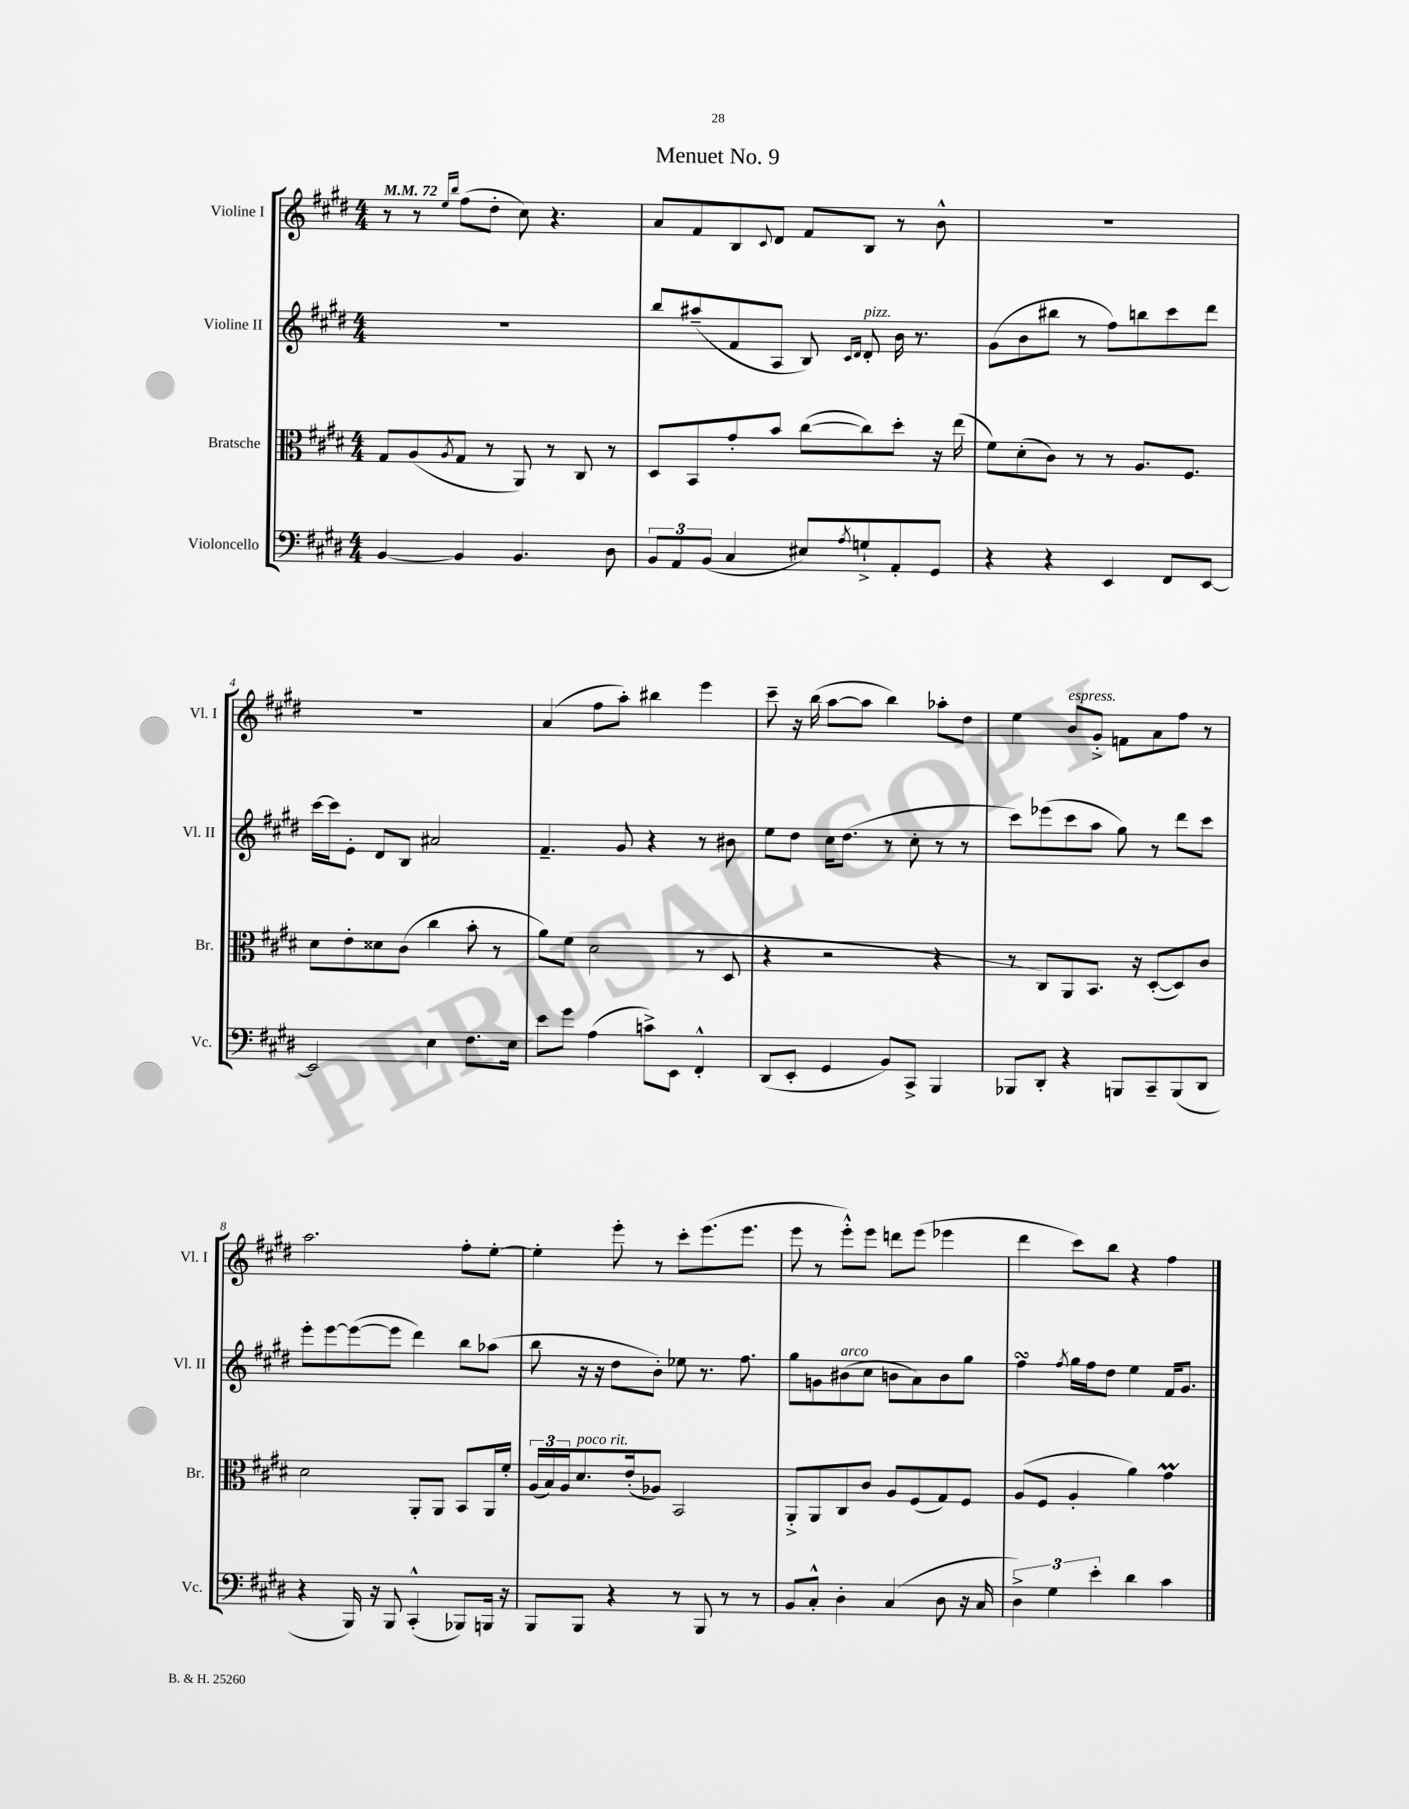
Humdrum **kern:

**kern	**kern	**kern	**kern
*part4	*part3	*part2	*part1
*staff4	*staff3	*staff2	*staff1
*I"Violoncello	*I"Bratsche	*I"Violine II	*I"Violine I
*I'Vc.	*I'Br.	*I'Vl. II	*I'Vl. I
*clefF4	*clefC3	*clefG2	*clefG2
*k[f#c#g#d#]	*k[f#c#g#d#]	*k[f#c#g#d#]	*k[f#c#g#d#]
*M4/4	*M4/4	*M4/4	*M4/4
*MM72	*MM72	*MM72	*MM72
=1	=1	=1	=1
[4BB/	8G#/L	1r	8r
.	(8A/	.	8r
.	.	.	16qqee/LL
.	8qA/	.	16qqbb/JJ
4BB/]	8G#/J	.	(8ff#\L
.	8r	.	8dd#'\J
4.BB/	8AA/)	.	8cc#\)
.	8r	.	4.r
.	8C#/	.	.
8D#\	8r	.	.
=2	=2	=2	=2
12BB/L	8D#/L	8bb/L	8a/L
12AA/	.	.	.
.	8BB/	(8aa#X~/	8f#/
(12BB/J	.	.	.
4C#/	8g#'/	8f#/	8B/
.	.	.	8qqc#/
.	8b/J	8A/J	8d#/J
8E#X/L)	([8cc#\L	8B/)	8f#/L
.	.	16qqc#/LL	.
8qA/	.	16qqd#/JJ	.
!	!	!LO:TX:a:i:t=pizz.	!
8Gn`^/	8cc#\])	8d#'/	8B/J
8AA'/	8dd#'\J	16b\	8r
.	.	8.r	.
8GG#/J	16r	.	8b^^\
.	(16ee\	.	.
=3	=3	=3	=3
4r	8f#\L)	(8g#\L	1r
.	(8d#'\	8b\	.
4r	8c#\J)	8bb#X\J	.
.	8r	8r	.
4EE/	8r	8ff#\L)	.
.	8.A/L	8bbn\	.
8FF#/L	.	8ccc#\	.
.	8.F#/J	.	.
[8EE/J	.	8ddd#\J	.
!!LO:LB:g=z
=4	=4	=4	=4
2EE/]	8d#\L	[16ccc#\LL	1r
.	.	16ccc#\J]	.
.	8e'\	8e'\J	.
.	8d##X\	8d#/L	.
.	(8c#\J	8B/J	.
4E\	4cc#\	2a#X/	.
8.F#\L	8b'\	.	.
.	8r	.	.
16E\Jk	.	.	.
=5	=5	=5	=5
8e\L	8a\L)	4.f#~/	(4a/
8g#\J	(8f#\J	.	.
(4A\	2d#\	.	8ff#\L
.	.	8g#/	8aa'\J)
8cn^\L)	.	4r	4bb#X\
8EE\J	.	.	.
4FF#'^^/	8r	8r	4eee\
.	8D#/	8b#X\	.
=6	=6	=6	=6
(8DD#/L	4r	8ee\L	8ccc#~\
8EE'/J	.	8dd#\J	16r
.	.	.	(16bb\
4GG#/	2r	16cc#\KL	[8aa\L
.	.	(8.dd#\J	.
.	.	.	8aa\J]
8BB/L)	.	8r	4bb\)
8CC#^/J	.	8cc#'\	.
4BBB/	4r	8r	8aa-X'\L
.	.	8r	8dd#\J
=7	=7	=7	=7
8BBB-X/L	8r	8ccc#\L)	4ee\
8DD#'/J	8C#/L)	(8eee-X\	.
!	!	!	!LO:TX:a:i:t=espress.
4r	8AA/	8ccc#\	8b/L
.	8.BB/J	8aa\J	8g#'^/J
8BBBn/L	.	8gg#\)	8fn\L
.	16r	.	.
8CC#~/	([8D#'/L	8r	8a\
(8BBB/	8D#/])	8ddd#\L	8ff#\J
8DD#/J	8c#/J	8ccc#\J	8r
!!LO:LB:g=z
=8	=8	=8	=8
4r	2d#\	8eee'\L	2.aa\
.	.	[8eee\	.
16BBB/)	.	(8eee\_	.
16r	.	.	.
8BBB/	.	8eee\J]	.
(4CC#'^^/	8AA'/L	4ddd#\)	.
.	8AA/J	.	.
8BBB-X/L)	8BB/L	8bb\L	8ff#'\L
16BBBn/Jk	16AA/L	(8aa-X\J	[8ee'\J
16r	16f#'/JJ	.	.
=9	=9	=9	=9
8BBB/L	(24A/LL	8bb\	4ee'\]
.	24B/)	.	.
.	24A/J	.	.
!	!LO:TX:a:i:t=poco rit.	!	!
8BBB/J	8.d#/	16r	.
.	.	16r	.
4r	.	8dd#\L	8eee'\
.	(16e'/k	.	.
.	8A-X/J)	8b'\J)	8r
8r	2BB/	8ee-X\	8ccc#'\L
8BBB/	.	8.r	(8.eee\
8r	.	.	.
.	.	8.ff#\	8.eee\J
8r	.	.	.
=10	=10	=10	=10
8BB/L	8AA'^/L	8gg#\L	8eee\
8C#'^^/J	8AA/	8gn\	8r
!	!	!LO:TX:a:i:t=arco	!
4D#'\	8C#/	(8b#X\	8eee'^^\L)
.	8c#/J	8cc#\J	8eee\J
(4C#/	8A/L	8bn\L	8dddn\L
.	(8F#/	8a\)	(8eee\J
8D#\	8G#/)	8b\	4eee-X\
16r	8F#/J	8gg#\J	.
16C#/	.	.	.
=11	=11	=11	=11
6D#^\)	(8A/L	4ff#sSSS\	4ddd#\
.	8F#/J	.	.
6G#\	.	.	.
.	.	8qff#/	.
.	4A'/	16gg#\LL	8ccc#\L)
.	.	16ff#\J	.
6e'\	.	.	.
.	.	8dd#\J	8bb\J
4d#\	4a\)	4ee\	4r
4c#\	4g#m\	16f#/KL	4ff#\
.	.	8.g#/J	.
==	==	==	==
*-	*-	*-	*-
